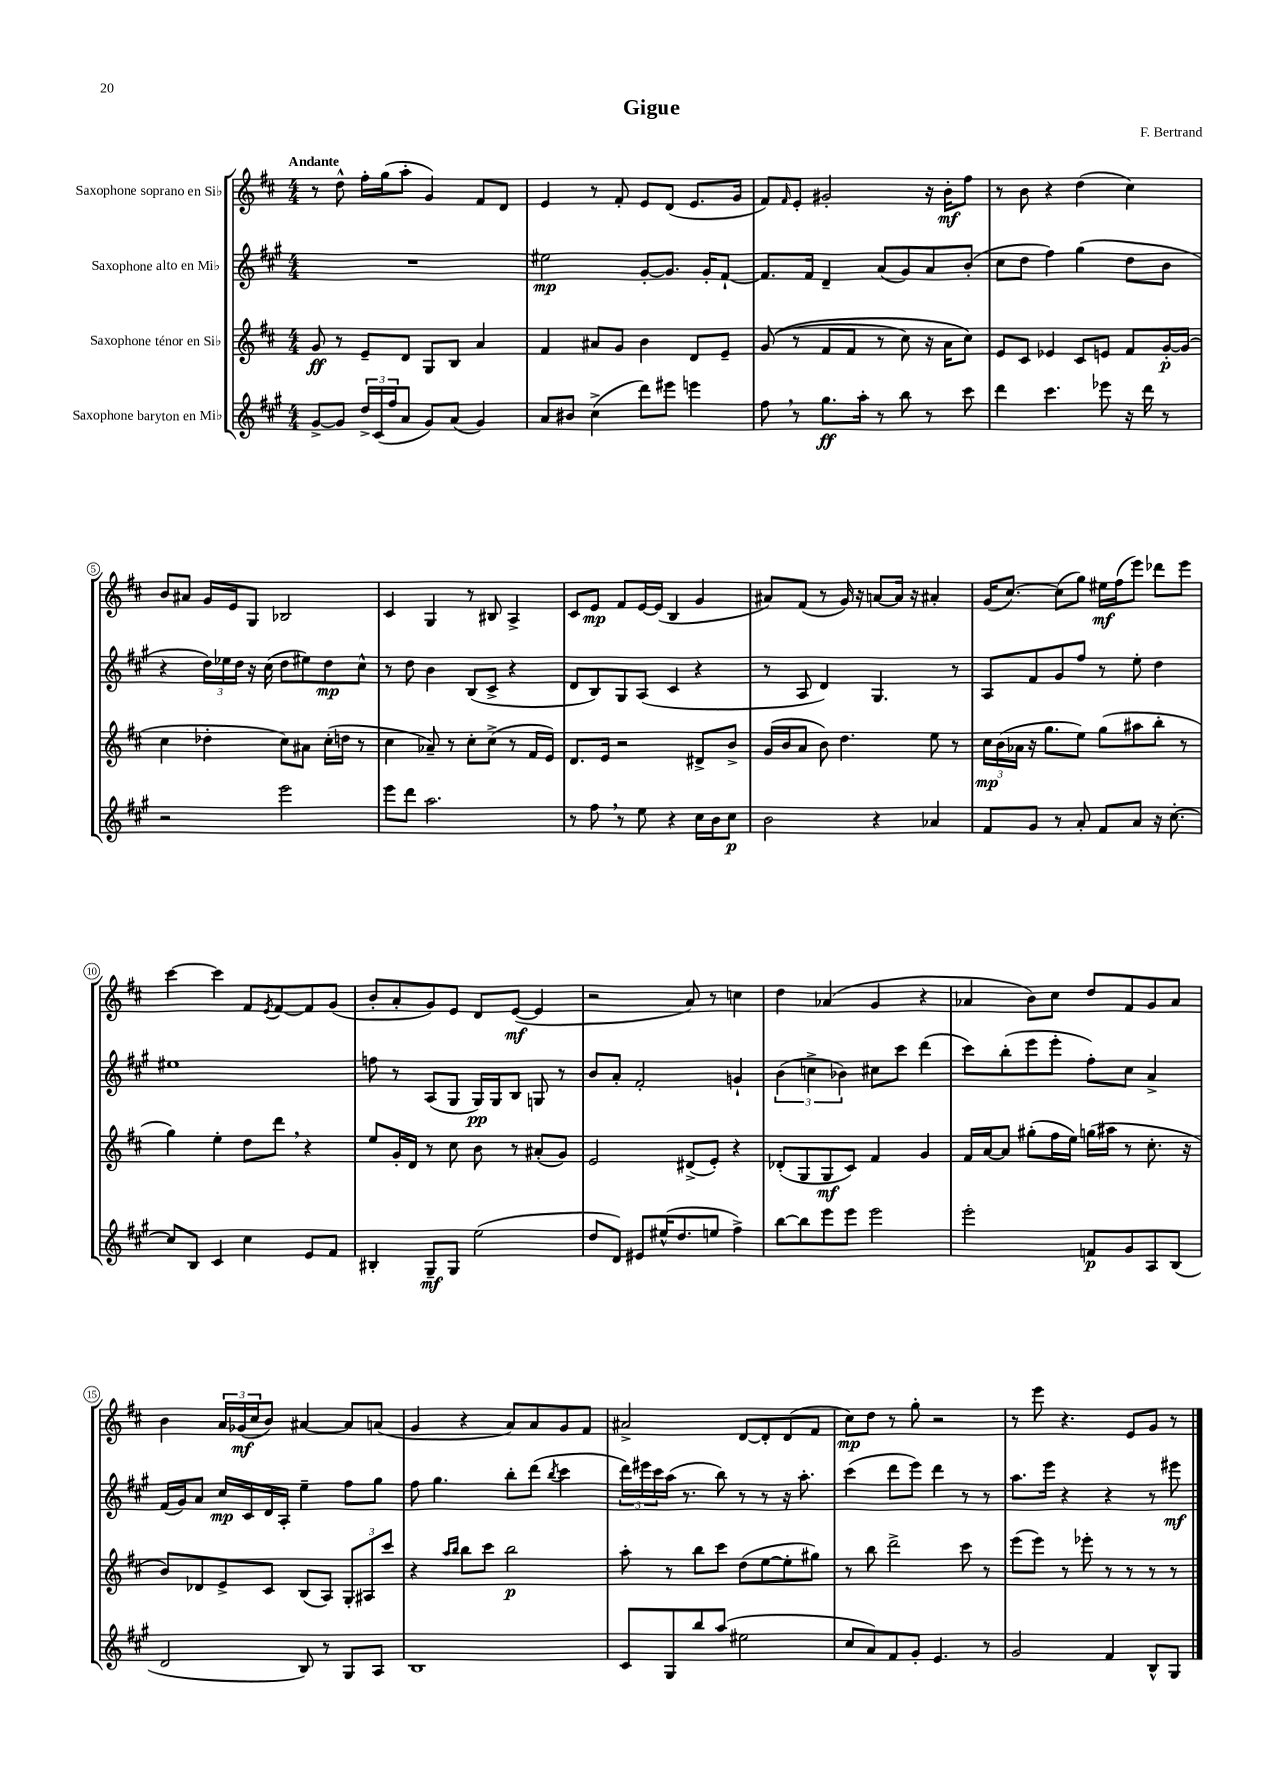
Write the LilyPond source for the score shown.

\header { title = "Gigue" composer = "F. Bertrand" }
<<
\new StaffGroup <<
\new Staff = "s0" \with { instrumentName = "Saxophone soprano en Sib" } {
    \clef treble \key d \major \numericTimeSignature \time 4/4 \tempo "Andante"
    r8 d''8-^ fis''16-. g''16( a''8-. g'4) fis'8 d'8 |
    e'4 r8 fis'8-. e'8 d'8( e'8. g'16 |
    fis'8) \grace { fis'16 } e'8-. gis'2-. r16 b'16-.\mf fis''8 |
    r8 b'8 r4 d''4( cis''4) |
    b'8 ais'8 g'16 e'16 g8 bes2 |
    cis'4 g4 r8 bis8 a4-> |
    cis'8 e'8\mp fis'8 e'16~ e'16( b4 g'4 |
    ais'8) fis'8( r8 g'16) r16 a'8~ a'16 r16 ais'4-. |
    g'16( cis''8.~) cis''8( g''8) eis''16\mf fis''16( e'''8) des'''8 e'''8 |
    cis'''4~ cis'''4 fis'8 \acciaccatura { e'8 } fis'8~ fis'8 g'8( |
    b'8-. a'8-. g'8) e'8 d'8 e'8~\mf( e'4 |
    r2 a'8) r8 c''4 |
    d''4 aes'4( g'4 r4 |
    aes'4 b'8) cis''8 d''8 fis'8 g'8 aes'8 |
    b'4 \tuplet 3/2 { a'16 ges'16\mf( cis''16 } b'8) ais'4~ ais'8 a'8( |
    g'4 r4 a'8) a'8 g'8 fis'8 |
    ais'2-> d'8~ d'8-. d'8( fis'8 |
    cis''8\mp) d''8 r8 g''8-. r2 |
    r8 e'''8 r4. e'8 g'8 r8 \bar "|." |
}
\new Staff = "s1" \with { instrumentName = "Saxophone alto en Mib" } {
    \clef treble \key a \major \numericTimeSignature \time 4/4
    R1 |
    eis''2\mp gis'8~-. gis'8. gis'16-. fis'8~-! |
    fis'8. fis'16 d'4-- a'8( gis'8) a'8 b'8-.( |
    cis''8 d''8 fis''4) gis''4( d''8 b'8 |
    r4 \tuplet 3/2 { d''16) ees''16 d''16 } r16 cis''16( d''8 eis''8) d''8\mp cis''8-^ |
    r8 d''8 b'4 b8( cis'8-> r4 |
    d'8 b8) gis8 a8( cis'4 r4 |
    r8 a8 d'4) gis4. r8 |
    a8 fis'8 gis'8 fis''8 r8 e''8-. d''4 |
    eis''1 |
    f''8 r8 a8( gis8 gis16\pp) gis16 b8 g8 r8 |
    b'8 a'8-. fis'2-. g'4-! |
    \tuplet 3/2 { b'4( c''4-> bes'4) } cis''8 cis'''8 d'''4( |
    cis'''8) b''8-.( e'''8 e'''8-. fis''8-.) cis''8 a'4-> |
    fis'16( gis'16) a'8 cis''16\mp cis'16 d'16 a16-. e''4-- fis''8 gis''8 |
    fis''8 gis''4. b''8-. d'''8( \acciaccatura { b''8 } cis'''4 |
    \tuplet 3/2 { d'''16) eis'''16 cis'''16 } a''16( r8. b''8) r8 r8 r16 a''8.-. |
    cis'''4( d'''8 e'''8) d'''4 r8 r8 |
    a''8. e'''16 r4 r4 r8 eis'''8\mf \bar "|." |
}
\new Staff = "s2" \with { instrumentName = "Saxophone ténor en Sib" } {
    \clef treble \key d \major \numericTimeSignature \time 4/4
    g'8\ff r8 e'8-- d'8 g8 b8 a'4 |
    fis'4 ais'8 g'8 b'4 d'8 e'8-- |
    g'8(\( r8 fis'8 fis'8 r8 cis''8) r16 a'16 cis''8\) |
    e'8 cis'8 ees'4 cis'8 e'8 fis'8 g'16~-.\p g'16( |
    cis''4 des''4-. cis''8) ais'8 cis''16-.( d''16 r8 |
    cis''4 aes'8--) r8 cis''8-. cis''8->( r8 fis'16 e'16) |
    d'8. e'16 r2 dis'8-> b'8-> |
    g'16( b'16 a'8 b'8) d''4. e''8 r8 |
    \tuplet 3/2 { cis''16\mp b'16( aes'16 } r16 g''8. e''8) g''8( ais''8 b''8-. r8 |
    g''4) e''4-. d''8 d'''8 \breathe r4 |
    e''8 g'16-. d'16 r8 cis''8 b'8 r8 ais'8-.( g'8) |
    e'2 dis'8->( e'8-.) r4 |
    des'8-.( g8 g8\mf cis'8) fis'4 g'4 |
    fis'16 a'16~ a'8 gis''8-.( fis''16 e''16) g''16( ais''16 r8 cis''8.-. r16 |
    b'8) des'8 e'8-> cis'8 b8( a8) \tuplet 3/2 { g8-. ais8 cis'''8 } |
    r4 \grace { a''16 b''16 } b''8 cis'''8 b''2\p |
    a''8-. r8 b''8 cis'''8 d''8( e''8~ e''8-. gis''8) |
    r8 b''8 d'''2-> cis'''8 r8 |
    e'''8( e'''8) r8 ees'''8-. r8 r8 r8 r8 \bar "|." |
}
\new Staff = "s3" \with { instrumentName = "Saxophone baryton en Mib" } {
    \clef treble \key a \major \numericTimeSignature \time 4/4
    gis'8~-> gis'8 \tuplet 3/2 { d''16-> cis'16( fis''16 } a'8 gis'8) a'8( gis'4) |
    a'8 bis'8 cis''4->( d'''8) eis'''8 e'''4 |
    fis''8 \breathe r8 gis''8.\ff a''16-. r8 b''8 r8 cis'''8 |
    d'''4 cis'''4. ees'''8 r16 d'''16 r8 |
    r2 e'''2 |
    e'''8 d'''8 a''2. |
    r8 fis''8 \breathe r8 e''8 r4 cis''16 b'16 cis''8\p |
    b'2 r4 aes'4 |
    fis'8 gis'8 r8 a'8-. fis'8 a'8 r16 cis''8.~-. |
    cis''8 b8 cis'4 cis''4 e'8 fis'8 |
    bis4-. gis8--\mf gis8 e''2( |
    d''8 d'8) eis'8 eis''16-^( d''8. e''8 fis''4->) |
    b''8~ b''8 e'''8 e'''8 e'''2 |
    e'''2-. f'8\p gis'8 a8 b8( |
    d'2 b8) r8 gis8 a8 |
    b1 |
    cis'8 gis8 b''8 a''8( eis''2 |
    cis''8 a'8) fis'8 gis'8-. e'4. r8 |
    gis'2 fis'4 b8-^ gis8 \bar "|." |
}
>>
>>
\layout { \context { \Score \override BarNumber.stencil = #(make-stencil-circler 0.1 0.3 ly:text-interface::print) } }
